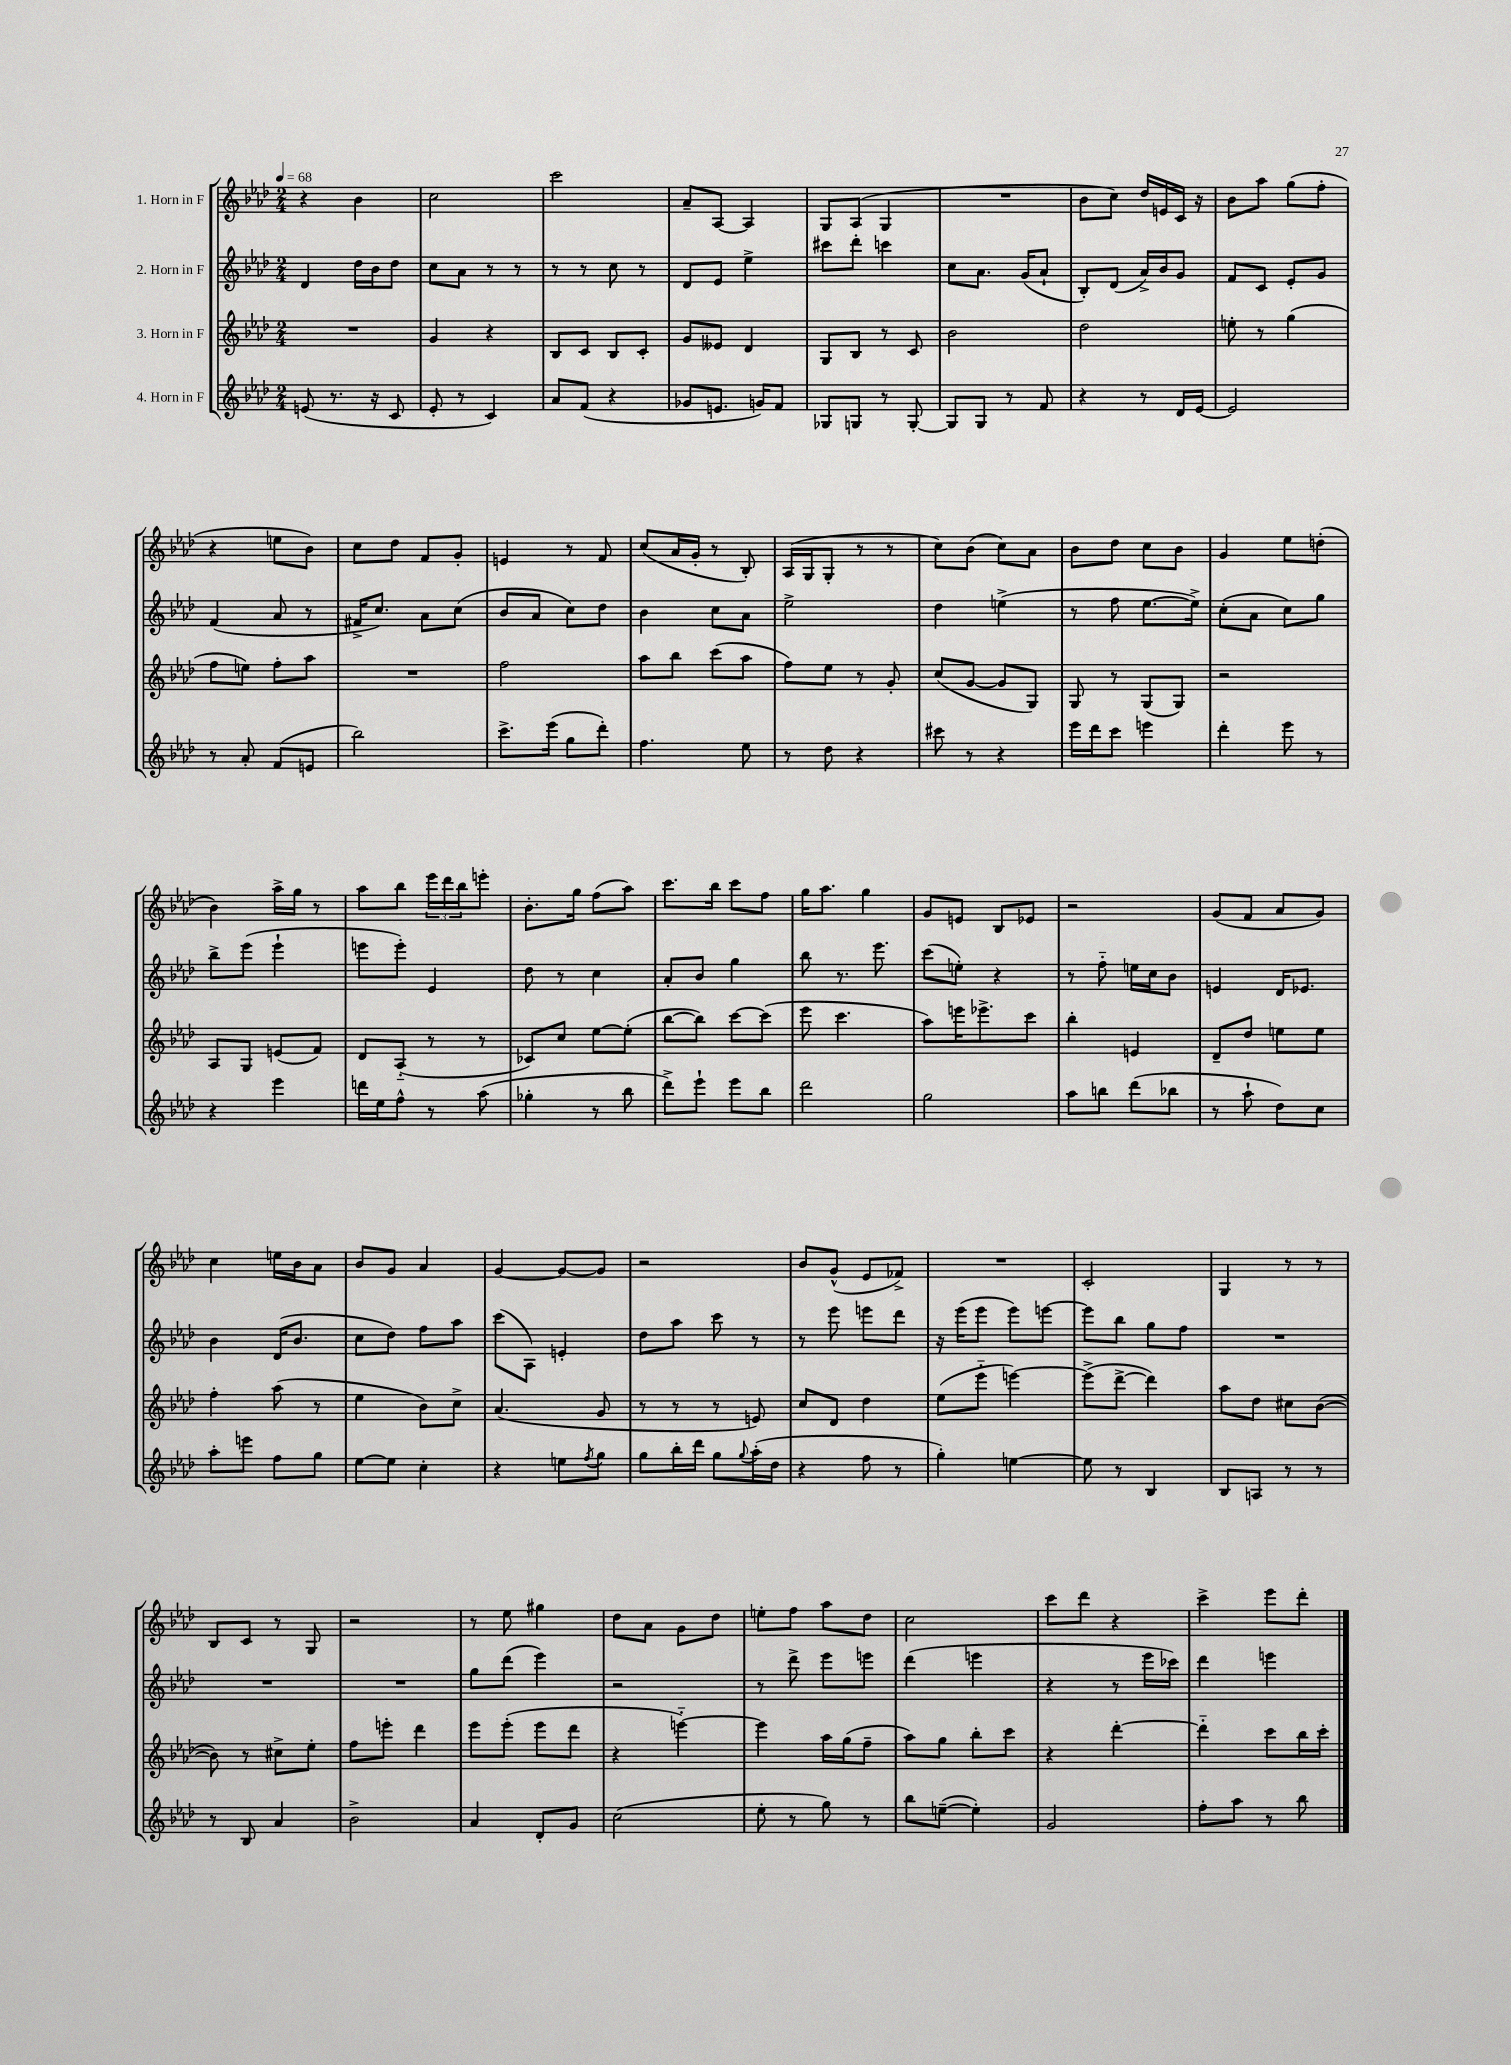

**kern	**kern	**kern	**kern
*staff4	*staff3	*staff2	*staff1
*clefG2	*clefG2	*clefG2	*clefG2
*k[b-e-a-d-]	*k[b-e-a-d-]	*k[b-e-a-d-]	*k[b-e-a-d-]
*M2/4	*M2/4	*M2/4	*M2/4
*MM68	*MM68	*MM68	*MM68
(8e/	2r	4d-/	4r
8.r	.	.	.
.	.	16dd-\LL	4b-\
16r	.	16b-\J	.
8c/	.	8dd-\J	.
=	=	=	=
8e-'/	4g/	8cc\L	2cc\
8r	.	8a-\J	.
4c/)	4r	8r	.
.	.	8r	.
=	=	=	=
8a-/L	8B-/L	8r	2ccc\
(8f/J	8c/J	8r	.
4r	8B-/L	8cc\	.
.	8c'/J	8r	.
=	=	=	=
8g-/L	8g/L	8d-/L	8a-~/L
8.e/J	8e--/J	8e-/J	[8A-/J
.	4d-/	4ee-^\	4A-/]
16g/LK)	.	.	.
8f/J	.	.	.
=	=	=	=
8G-/L	8G/L	8ccc#\L	8G/L
8G/J	8B-/J	8ddd-'\J	(8A-/J
8r	8r	4ccc\	4G/
[8G'/	8c/	.	.
=	=	=	=
8G/]L	2b-\	8cc\L	2r
8G/J	.	8.a-\J	.
8r	.	.	.
.	.	(16g/LK	.
8f/	.	8a-`/J	.
=	=	=	=
4r	2dd-\	8B-'/L)	8b-\L
.	.	(8d-/J	8cc\J)
8r	.	16a-^/LL)	16dd-/LL
.	.	16b-/J	16e/
16d-/LL	.	8g/J	16c/JJ
[16e-/JJ	.	.	16r
=	=	=	=
2e-/]	8ee'\	8f/L	8b-\L
.	8r	8c/J	8aa-\J
.	(4gg\	8e-'/L	(8gg\L
.	.	8g/J	8ff'\J
=	=	=	=
8r	8ff\L	(4f/	4r
8a-'/	8ee\J)	.	.
(8f/L	8ff'\L	8a-/	8ee\L
8e/J	8aa-\J	8r	8b-\J)
=	=	=	=
2bb-\)	2r	16f#^/LK	8cc\L
.	.	8.cc/J)	.
.	.	.	8dd-\J
.	.	8a-\L	8f/L
.	.	(8cc\J	8g'/J
=	=	=	=
8.ccc^\L	2ff\	8b-/L	4e/
.	.	8a-/J	.
(16eee-\Jk	.	.	.
8gg\L	.	8cc\L)	8r
8ddd-'\J)	.	8dd-\J	8f/
=	=	=	=
4.ff\	8aa-\L	4b-\	(8cc/L
.	8bb-\J	.	16a-/L
.	.	.	16g'/JJ
.	(8ccc\L	8cc\L	8r
8ee-\	8aa-\J	8a-\J	8B-'/)
=	=	=	=
8r	8ff\L)	2ee-^\	(16A-/LL
.	.	.	16G/J
8dd-\	8ee-\J	.	8G'/J
4r	8r	.	8r
.	8g'/	.	8r
=	=	=	=
8ccc#\	(8cc/L	4dd-\	8cc\L)
8r	[8g/J	.	(8b-\J
4r	8g/]L	(4ee^\	8cc\L)
.	8G/J)	.	8a-\J
=	=	=	=
16eee-\LL	8G/	8r	8b-\L
16ddd-\J	.	.	.
8ccc\J	8r	8ff\	8dd-\J
4eee\	(8G/L	[8.ee-\L	8cc\L
.	8G/J)	.	8b-\J
.	.	16ee-^\]Jk)	.
=	=	=	=
4ddd-'\	2r	(8cc'\L	4g/
.	.	8a-\J	.
8eee-\	.	8cc\L)	8ee-\L
8r	.	8gg\J	(8dd'\J
=	=	=	=
4r	8A-/L	8bb-^\L	4b-\)
.	8G/J	(8eee-\J	.
4eee-\	(8e/L	4eee-`\	16aa-^\LL
.	.	.	16gg\JJ
.	8f/J)	.	8r
=	=	=	=
16ddd\LL	8d-/L	8eee\L	8aa-\L
16ee-\J	.	.	.
8ff^^\J	(8A-'~/J	8eee'\J)	8bb-\J
8r	8r	4e-/	24eee-\LL
.	.	.	24ddd-\
.	.	.	24bb-\J
(8aa-\	8r	.	8eee'\J
=	=	=	=
4gg-'\	8c-/L)	8dd-\	8.b-'\L
.	8cc/J	8r	.
.	.	.	16gg\Jk
8r	[8ee-\L	4cc\	(8ff\L
8bb-\	(8ee-'\]J	.	8aa-\J)
=	=	=	=
8ddd-^\L)	[8bb-\L	8a-'/L	8.ccc\L
8eee-`\J	8bb-\]J)	8b-/J	.
.	.	.	16bb-\Jk
8eee-\L	[8ccc\L	4gg\	8ccc\L
8bb-\J	(8ccc\]J	.	8ff\J
=	=	=	=
2ddd-\	8eee-\	8bb-\	16gg\LK
.	.	.	8.aa-\J
.	4.ccc\	8.r	.
.	.	.	4gg\
.	.	8.eee-\	.
=	=	=	=
2gg\	8aa-\L)	(8ccc\L	8g/L
.	16eee\K	8ee'\J)	8e/J
.	8.eee-^\	.	.
.	.	4r	8B-/L
.	8ccc\J	.	8e-/J
=	=	=	=
8aa-\L	4bb-'\	8r	2r
8bb\J	.	8ff'~\	.
(8ddd-\L	4e/	16ee\LL	.
.	.	16cc\J	.
8bb-\J	.	8b-\J	.
=	=	=	=
8r	8d-~/L	4e/	(8g/L
8aa-`\	8dd-/J	.	8f/J
8dd-\L)	8ee\L	16d-/LK	8a-/L
.	.	8.e-/J	.
8cc\J	8ee\J	.	8g/J)
=	=	=	=
8aa-'\L	4ff'\	4b-\	4cc\
8eee\J	.	.	.
8ff\L	(8aa-\	(16d-/LK	16ee\LL
.	.	8.b-/J	16b-\J
8gg\J	8r	.	8a-\J
=	=	=	=
[8ee-\L	4ee-\	8cc\L	8b-/L
8ee-\]J	.	8dd-\J)	8g/J
4cc'\	8b-\L)	8ff\L	4a-/
.	8cc^\J	8aa-\J	.
=	=	=	=
4r	(4.a-/	(8ccc\L	[4g/
.	.	8A-\J)	.
8ee\L	.	4e'/	8g/_L
8qff/	.	.	.
8gg\J	8g/	.	8g/]J
=	=	=	=
8gg\L	8r	8dd-\L	2r
16bb-'\L	8r	8aa-\J	.
16ddd-\JJ	.	.	.
8gg\L	8r	8ccc\	.
8qqgg/	.	.	.
(16aa-'\L	8e/)	8r	.
16dd-\JJ	.	.	.
=	=	=	=
4r	8cc/L	8r	8b-/L
.	8d-/J	8eee-\	(8g^^/J
8ff\	4dd-\	8eee\L	8e-/L
8r	.	8ddd-\J	8f-^/J)
=	=	=	=
4gg'\)	(8ee-\L	16r	2r
.	.	(16eee-\LK	.
.	8eee-'~\J	8eee-\J	.
[4ee\	[4eee\)	8eee-\L)	.
.	.	[8eee\J	.
=	=	=	=
8ee\]	(8eee^\]L	8eee\]L	2c'/
8r	[8ddd-^\J	8bb-\J	.
4B-/	4ddd-\])	8gg\L	.
.	.	8ff\J	.
=	=	=	=
8B-/L	8aa-\L	2r	4G/
8A/J	8dd-\J	.	.
8r	8cc#\L	.	8r
8r	([8b-\J	.	8r
=	=	=	=
8r	8b-\])	2r	8B-/L
8B-/	8r	.	8c/J
4a-/	8cc#^\L	.	8r
.	8ee-'\J	.	8G/
=	=	=	=
2b-^\	8ff\L	2r	2r
.	8eee'\J	.	.
.	4ddd-\	.	.
=	=	=	=
4a-/	8eee-\L	8gg\L	8r
.	(8eee-'\J	(8ddd-\J	8ee-\
8d-'/L	8eee-\L	4eee-\)	4gg#\
8g/J	8ddd-\J	.	.
=	=	=	=
(2cc\	4r	2r	8dd-\L
.	.	.	8a-\J
.	[4eee'~\)	.	8g\L
.	.	.	8dd-\J
=	=	=	=
8ee-'\	4eee\]	8r	8ee'\L
8r	.	8ddd-^\	8ff\J
8gg\)	16aa-\LL	8eee-\L	8aa-\L
.	(16gg\J	.	.
8r	8ff~\J	8eee\J	8dd-\J
=	=	=	=
8bb-\L	8aa-\L)	(4ddd-\	2cc\
([8ee~\J	8gg\J	.	.
4ee'\])	8bb-'\L	4eee\	.
.	8ccc\J	.	.
=	=	=	=
2g/	4r	4r	8ccc\L
.	.	.	8ddd-\J
.	[4ddd-'\	8r	4r
.	.	16eee-\LL	.
.	.	16ccc-\JJ)	.
=	=	=	=
8ff'\L	4ddd-'~\]	4ddd-\	4ccc^\
8aa-\J	.	.	.
8r	8ccc\L	4eee\	8eee-\L
8bb-\	16bb-\L	.	8ddd-'\J
.	16ccc'\JJ	.	.
==	==	==	==
*-	*-	*-	*-
